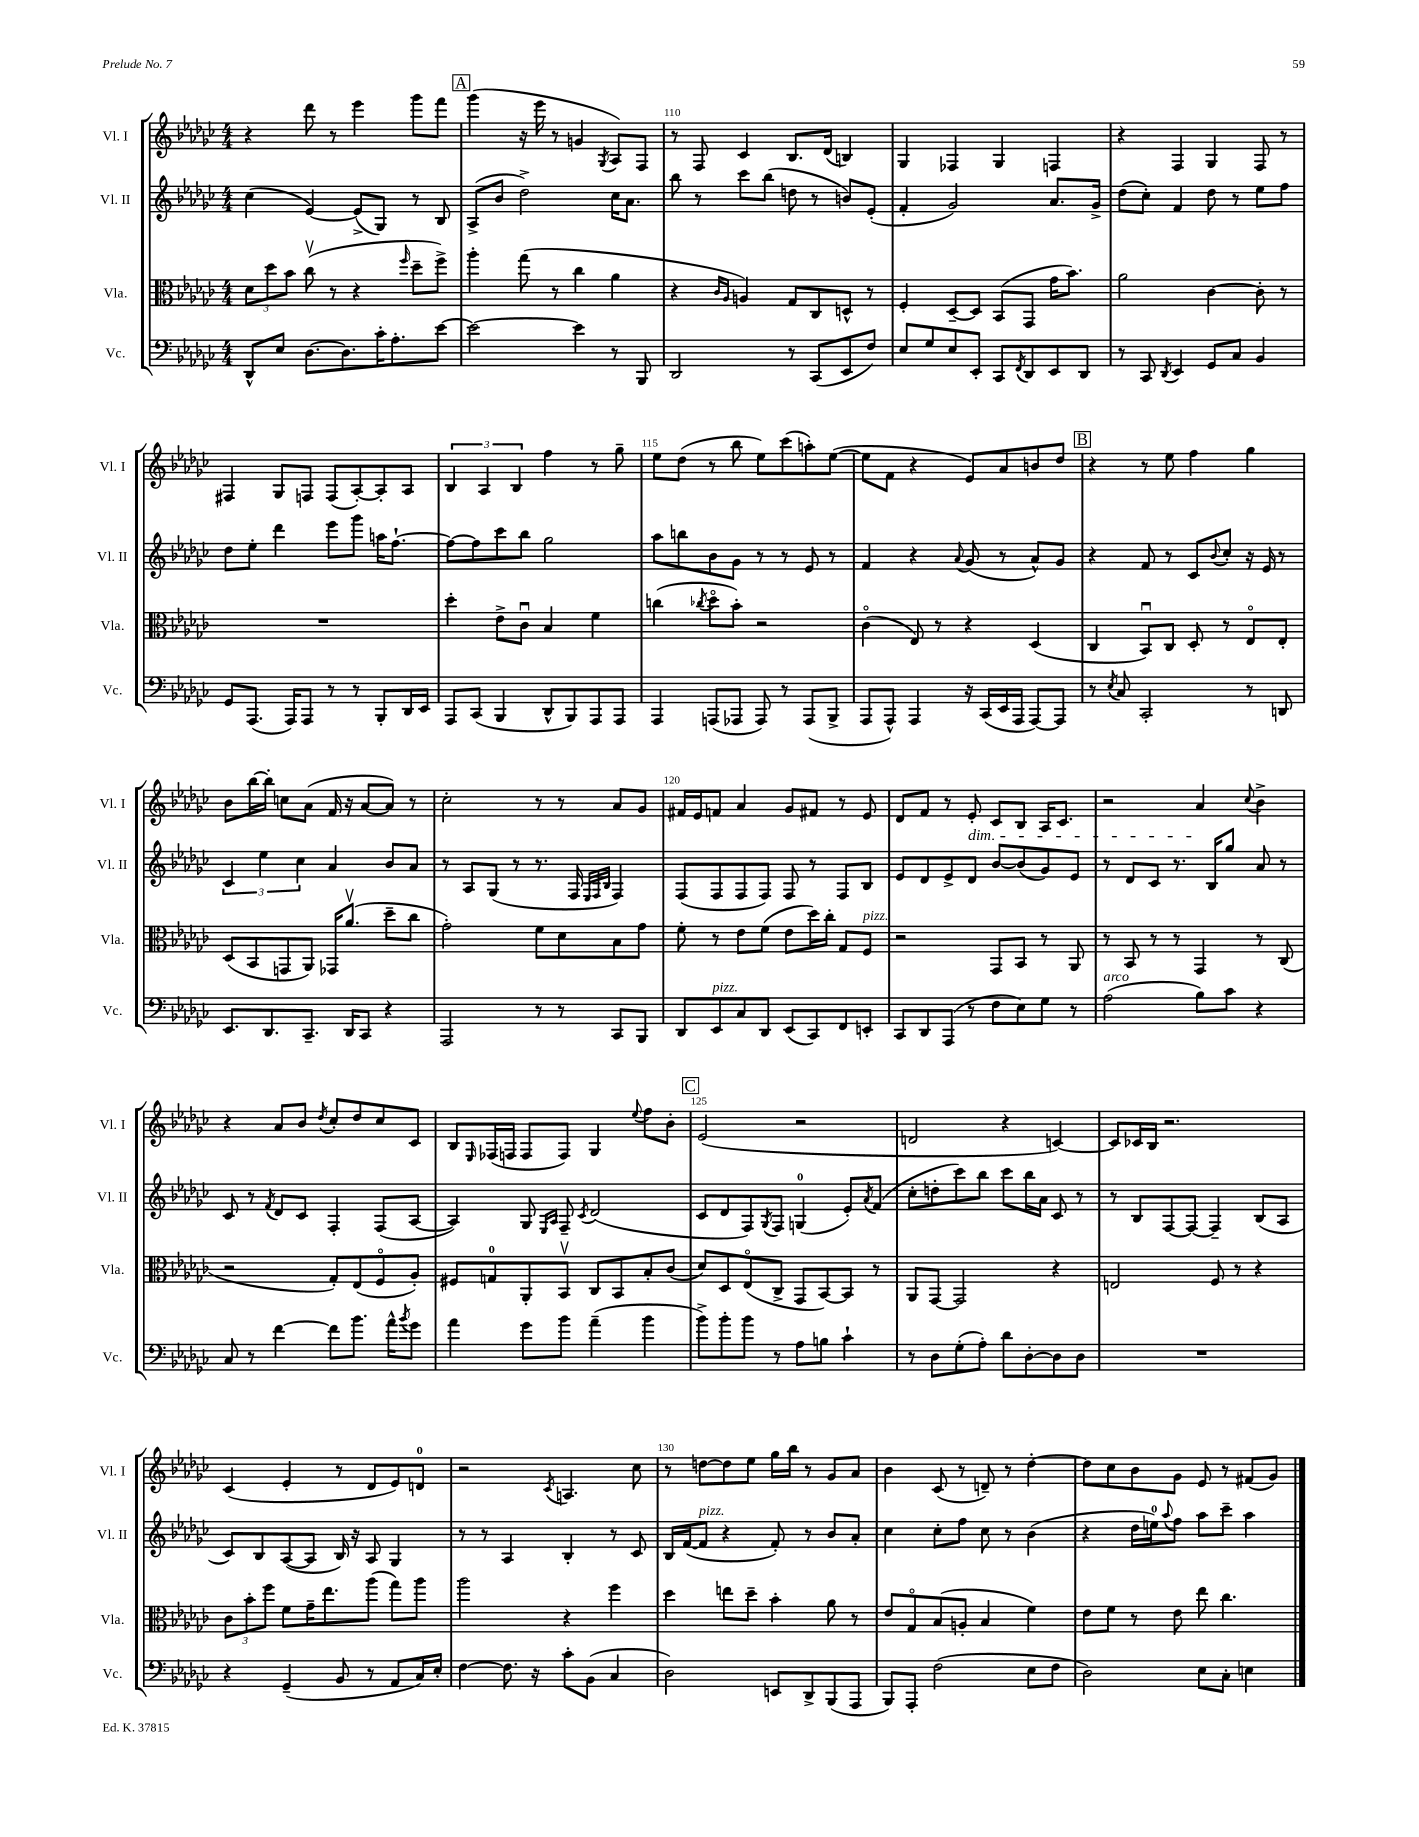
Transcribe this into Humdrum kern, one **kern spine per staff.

**kern	**kern	**kern	**kern
*part4	*part3	*part2	*part1
*staff4	*staff3	*staff2	*staff1
*I"Vc.	*I"Vla.	*I"Vl. II	*I"Vl. I
*I'Vc.	*I'Vla.	*I'Vl. II	*I'Vl. I
*clefF4	*clefC3	*clefG2	*clefG2
*k[b-e-a-d-g-c-]	*k[b-e-a-d-g-c-]	*k[b-e-a-d-g-c-]	*k[b-e-a-d-g-c-]
*M4/4	*M4/4	*M4/4	*M4/4
=108	=108	=108	=108
8DD-^^/L	12d-\L	(4cc-\	4r
.	12dd-\	.	.
8E-/J	.	.	.
.	12b-\J	.	.
[8.D-\L	(8cc-v\	[4e-/)	8ddd-\
.	8r	.	8r
8.D-\]	.	.	.
.	4r	(8e-^/L]	4eee-\
16c-'\K	.	8G-/J)	.
8.A-'\	.	.	.
.	16qqff/	.	.
.	8dd-~\L	8r	8ggg-\L
[8e-\J	8ff^\J)	8B-/	8fff\J
!!LO:REH:place=s1:t=A
=109	=109	=109	=109
2e-\_	4aa-'\	(8A-^/L	(4ggg-\
.	.	8b-/J	.
.	(8gg-\	2dd-^\)	16r
.	.	.	16eee-\
.	8r	.	8r
4e-\]	4cc-\	.	4gn/
.	.	.	8qG-/
8r	4a-\	16cc-\KL	8A-/L)
.	.	8.a-\J	.
8BBB-/	.	.	8F/J
=110	=110	=110	=110
2DD-/	4r	8bb-\	8r
.	.	8r	8F/
.	16qqc-/LL	.	.
.	16qqA-/JJ	.	.
.	4An/)	8ccc-\L	4c-/
.	.	(8bb-\J	.
8r	8G-/L	8ddn\	8.B-/L
(8CC-/L	8C-/	8r	.
.	.	.	(16d-/Jk
8EE-/	8Dn^^/J	8bn/L)	4Bn/)
8F/J)	8r	(8e-'/J	.
=111	=111	=111	=111
8E-/L	4F'/	4f'/	4G-/
8G-/	.	.	.
8E-/	[8D-~/L	2g-/)	4F-X/
8EE-'/J	8D-/J]	.	.
8CC-/L	(8BB-/L	.	4G-/
8qFF/	.	.	.
8DD-/	8GG-/J	.	.
8EE-/	16g-\KL	8.a-/L	4Fn/
.	8.b-\J)	.	.
8DD-/J	.	.	.
.	.	16g-^/Jk	.
=112	=112	=112	=112
8r	2a-\	(8dd-\L	4r
8CC-/	.	8cc-'\J)	.
8qDD-/	.	.	.
4EE-/	.	4f/	4F/
8GG-/L	[4c-\	8dd-\	4G-/
8C-/J	.	8r	.
4BB-/	8c-'\]	8ee-\L	8F/
.	8r	8ff\J	8r
!!LO:LB:g=z
=113	=113	=113	=113
8GG-/L	1r	8dd-\L	4F#X/
(8.AAA-/J	.	8ee-'\J	.
.	.	4ddd-\	8G-/L
16AAA-/KL)	.	.	.
8AAA-/J	.	.	8Fn/J
8r	.	8eee-\L	(8F/L
8r	.	8ggg-\J	[8A-'/)
8BBB-'/L	.	16aan\KL	8A-'/]
.	.	[8.ff`\J	.
16DD-/L	.	.	8A-/J
16EE-/JJ	.	.	.
=114	=114	=114	=114
8AAA-/L	4dd-'\	8ff\L_	6B-/
(8CC-/J	.	8ff\]	.
.	.	.	6A-/
4BBB-/	8e-^\L	8ccc-\	.
.	.	.	6B-/
.	8c-u\J	8bb-\J	.
8DD-^^/L	4B-/	2gg-\	4ff\
8BBB-/)	.	.	.
8AAA-/	4f\	.	8r
8AAA-/J	.	.	8gg-~\
=115	=115	=115	=115
4AAA-/	(4ccn\	8aa-\L	8ee-\L
.	.	8bbn\	(8dd-\J
.	8qcc-X/	.	.
(8AAAn/L	8dd-\L	8b-\	8r
8AAA-X/J	8b-'\J)	8g-\J	8bb-\
8AAA-/)	2r	8r	8ee-\L)
8r	.	8r	(8ccc-\
(8AAA-/L	.	8e-/	8aan'\)
8BBB-^/J	.	8r	([8ee-\J
=116	=116	=116	=116
8AAA-/L	(4c-\	4f/	8ee-\L]
8AAA-^^/J)	.	.	8f\J
4AAA-/	8E-/)	4r	4r
.	8r	.	.
.	.	8qqa-/	.
16r	4r	(8g-/	8e-/L)
(16CC-/LL	.	.	.
16EE-/	.	8r	8a-/
16AAA-/JJ	.	.	.
[8AAA-/L)	(4D-/	8a-^^/L)	8bn/
8AAA-/J]	.	8g-/J	8dd-/J
!!LO:REH:place=s1:t=B
=117	=117	=117	=117
8r	4C-/	4r	4r
8qE-/	.	.	.
8C-/	.	.	.
2CC-'/	8BB-u/L)	8f/	8r
.	8C-/J	8r	8ee-\
.	8D-'/	8c-/L	4ff\
.	.	8qqb-/	.
.	8r	8cc-'/J	.
8r	8E-/L	16r	4gg-\
.	.	16e-/	.
8DDn/	8E-'/J	8r	.
!!LO:LB:g=z
=118	=118	=118	=118
8.EE-/L	(8D-/L	6c-/	8b-\L
.	8BB-/	.	[16bb-\L
.	.	6ee-\	.
8.DD-/	.	.	16bb-'\JJ]
.	8GGn/	.	8ccn\L
.	.	6cc-\	.
8.CC-~/J	8AA-/J)	.	(8a-\J
.	16GG-X/KL	4a-/	16f/
16DD-/KL	(8.a-v/J	.	16r
8CC-/J	.	.	[8a-/L
4r	8dd-~\L	8b-/L	8a-/J])
.	8cc-\J	8a-/J	8r
=119	=119	=119	=119
2AAA-/	2g-'\)	8r	2cc-'\
.	.	8A-/L	.
.	.	(8G-/J	.
.	.	8r	.
8r	8f\L	8.r	8r
8r	8d-\	.	8r
.	.	16F/	.
.	.	32qqE-/LLL	.
.	.	32qqF/	.
.	.	32qqB-/JJJ	.
8CC-/L	8B-\	4F/)	8a-/L
8BBB-/J	8g-\J	.	8g-/J
=120	=120	=120	=120
8DD-/L	8f'\	(8F/L	16f#X/LL
.	.	.	16e-/J
!LO:TX:a:i:t=pizz.	!	!	!
8EE-/	8r	8F/	8fn/J
8C-/	8e-\L	8F/	4a-/
8DD-/J	(8f\J	8F/J)	.
(8EE-/L	8e-\L	8F/	8g-/L
8CC-/)	16dd-\L)	8r	8f#X/J
.	16cc-'\JJ	.	.
8FF/	8G-/L	8F/L	8r
!	!LO:TX:a:i:t=pizz.	!	!
8EEn'/J	8F/J	8B-/J	8e-/
=121	=121	=121	=121
8CC-/L	2r	8e-/L	8d-/L
8DD-/	.	8d-/	8f/J
(8AAA-/J	.	8e-^/	8r
!	!	!	!LO:TX:b:i:t=dim.
8r	.	8d-/J	8e-'/
8F\L	8GG-/L	[8b-/L	8c-/L
8E-\)	8BB-/J	(8b-/]	8B-/J
8G-\J	8r	8g-/)	16A-/KL
.	.	.	8.c-/J
8r	8AA-/	8e-/J	.
=122	=122	=122	=122
!LO:TX:a:i:t=arco	!	!	!
(2A-\	8r	8r	2r
.	8BB-/	8d-/L	.
.	8r	8c-/J	.
.	8r	8.r	.
8B-\L)	4GG-/	.	4a-/
.	.	16B-/KL	.
8c-\J	.	8gg-/J	.
.	.	.	8qqcc-/
4r	8r	8a-/	4b-^\
.	(8C-/	8r	.
!!LO:LB:g=z
=123	=123	=123	=123
8C-/	2r	8c-/	4r
8r	.	8r	.
.	.	8qf/	.
[4f\	.	8d-/L	8a-/L
.	.	8c-/J	8b-/J
.	.	.	8qdd-/
8f\L]	8G-'/L)	4F'/	8cc-'/L
8.b-\J	(8E-/	.	8dd-/
.	8F/	(8F/L	8cc-/
16a-^^\KL	.	.	.
8qb-/	.	.	.
8g-\J	8A-'/J)	[8A-/J	8c-/J
=124	=124	=124	=124
4a-\	8F#X/L	4A-/])	8B-/L
.	.	.	16qqE-/
.	8Gn/	.	(16F-X/L
.	.	.	16Fn/JJ
8g-\L	8AA-'/	8G-/	8F/L
.	.	16qqE-/LL	.
.	.	16qqA-/JJ	.
8b-\J	8BB-v/J	8F~/	8F/J)
.	.	8qc-/	.
(4a-~\	8C-/L	(2d-/	4G-/
.	8BB-/	.	.
.	.	.	8qqee-/
4b-\	8B-'/	.	8ff\L
.	(8c-/J	.	8b-'\J
!!LO:REH:place=s1:t=C
=125	=125	=125	=125
8b-^\L)	8d-/L)	8c-/L	(2e-/
8b-'\	8D-/	8d-/	.
8b-\J	(8E-/	8F/)	.
.	.	8qG-/	.
8r	8C-^/J	8F/J	.
8A-\L	8GG-/L	(4Gn/	2r
8Bn\J	[8BB-/)	.	.
4c-`\	8BB-/J]	8e-'/L)	.
.	.	8qa-/	.
.	8r	(8f/J	.
=126	=126	=126	=126
8r	8AA-/L	8cc-'\L	2dn/
8D-\L	[8GG-/J	8ddn'\	.
(8G-'\	2GG-/]	8ccc-\)	.
8A-'\J)	.	8bb-\J	.
8d-\L	.	8ccc-\L	4r
[8D-'\	.	16bb-\L	.
.	.	16a-\JJ	.
8D-\]	4r	8c-/	[4cn/)
8D-\J	.	8r	.
=127	=127	=127	=127
1r	2En/	8r	8c/L]
.	.	8B-/L	16c-X/L
.	.	.	16B-/JJ
.	.	[8F/	2.r
.	.	8F/J_	.
.	8F/	4F~/]	.
.	8r	.	.
.	4r	(8B-/L	.
.	.	8A-/J	.
!!LO:LB:g=z
=128	=128	=128	=128
4r	12c-\L	8c-/L)	(4c-/
.	12b-'\	.	.
.	.	8B-/	.
.	12ff\J	.	.
(4GG-~/	8f\L	([8A-/	4e-'/
.	16g-~\K	8A-/J]	.
.	8.ee-\	.	.
8BB-/	.	16B-/)	8r
.	.	16r	.
8r	(8aa-\J	8A-/	8d-/L
8AA-/L	8gg-\L)	4G-/	8e-/)
16C-/L)	8aa-\J	.	8dn/J
16E-'/JJ	.	.	.
=129	=129	=129	=129
[4F\	2aa-\	8r	2r
.	.	8r	.
8.F\]	.	4A-/	.
16r	.	.	.
.	.	.	8qc-/
8c-'\L	4r	4B-'/	4.An/
(8BB-\J	.	.	.
4C-/	4ff\	8r	.
.	.	8c-/	8cc-\
=130	=130	=130	=130
2D-\)	4dd-\	16B-/LL	8r
.	.	([16f/J	.
!	!	!LO:TX:a:i:t=pizz.	!
.	.	8f/J]	[8ddn\L
.	8een\L	4r	8dd\]
.	8dd-~\J	.	8ee-\J
8EEn/L	4b-'\	8f'/)	16gg-\LL
.	.	.	16bb-\JJ
8DD-^/	.	8r	8r
(8BBB-/	8a-\	8b-/L	8g-/L
8AAA-/J	8r	8a-'/J	8a-/J
=131	=131	=131	=131
8BBB-/L)	8e-/L	4cc-\	4b-\
8AAA-'/J	8G-/	.	.
(2F\	(8B-/	8cc-'\L	(8c-/
.	8An'/J	8ff\J	8r
.	4B-/	8cc-\	8dn~/)
.	.	8r	8r
8E-\L	4f\)	(4b-\	[4dd-'\
8F\J	.	.	.
=132	=132	=132	=132
2D-\)	8e-\L	4r	8dd-\L]
.	8f\J	.	8cc-\
.	8r	16dd-\LL	8b-\
.	.	16een\J)	.
.	.	8qqaa-/	.
.	8e-\	8ff\J	8g-\J
8E-\L	8ee-\	8aa-\L	8e-/
8C-'\J	4.cc-\	8ccc-~\J	8r
4En\	.	4aa-\	(8f#X/L
.	.	.	8g-/J)
==	==	==	==
*-	*-	*-	*-
